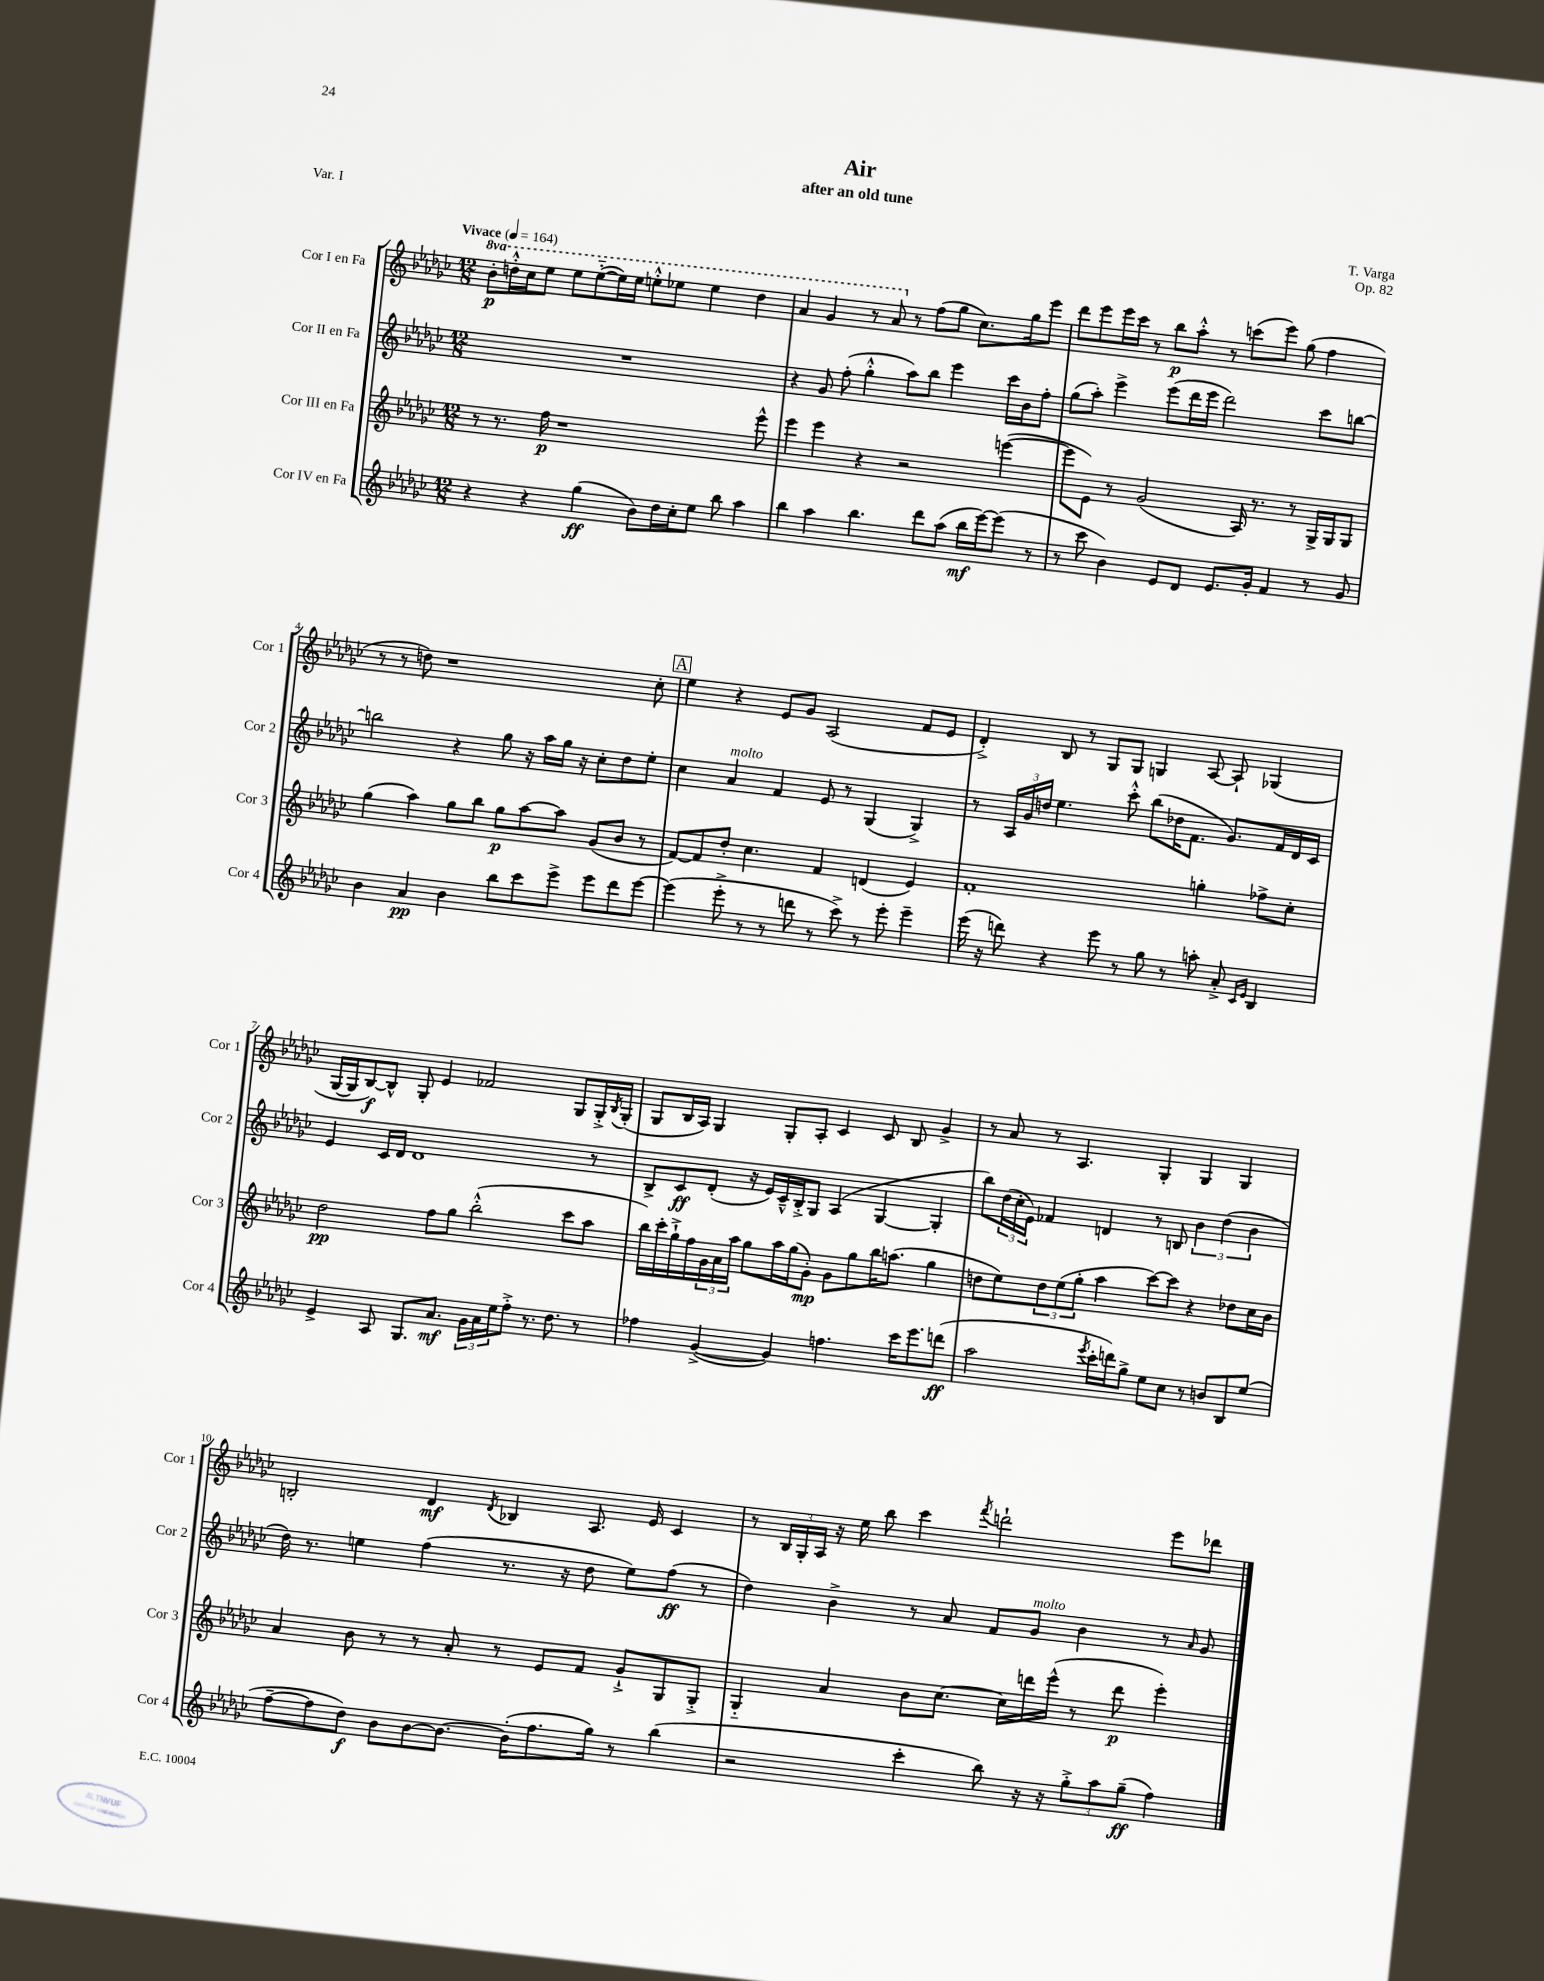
\header { title = "Air" composer = "T. Varga" subtitle = "after an old tune" opus = "Op. 82" piece = "Var. I" }
<<
\new StaffGroup <<
\new Staff = "s0" \with { instrumentName = "Cor I en Fa" shortInstrumentName = "Cor 1" } {
    \clef treble \key ges \major \numericTimeSignature \time 12/8 \set Staff.ottavationMarkups = #ottavation-simple-ordinals \tempo "Vivace" 4 = 164
    \ottava #1 bes''8-.\p d'''16-.-^ ces'''16 ees'''8 ees'''8 ees'''8~-_( ees'''16) ees'''16 e'''8-.-^ ees'''8 ees'''4 d'''4 |
    aes''4 ges''4 r8 aes''8 \ottava #0 r8 f''8( ges''8 ces''8.) ges''16 ees'''8 |
    des'''8 ees'''8 ees'''16 ces'''16 r8 bes''8\p aes''8-.-^ r8 c'''8( ees'''8) ges''8( f''4 |
    r8 r8 d''8) r1 ces''8-. |
    \mark \markup { \box "A" } ees''4 r4 ees'8 ges'8 aes2( f'8 ees'8 |
    des'4-.->) bes8 r8 ges8 ges8 g4 aes8~ aes8-! ges4( |
    ges16~ ges16 bes8~\f) bes8-^ ges8-. ees'4 fes'2 ges8 ges16-.-> \acciaccatura { bes8 } ges16-.( |
    ges8 bes16 aes16) ges4 ges8-. aes8-. ces'4 ces'8 bes8 ges'4-> |
    r8 aes'8 r8 aes4. ges4-. ges4 ges4 |
    b2-. des'4\mf \acciaccatura { des'8 } bes4 aes8. ees'16 ces'4 |
    r8 \tuplet 3/2 { bes16 ges16-. aes16 } r16 ees''16 bes''8 ces'''4 \acciaccatura { f'''8 } d'''2-! ees'''8 des'''8 \bar "|." |
}
\new Staff = "s1" \with { instrumentName = "Cor II en Fa" shortInstrumentName = "Cor 2" } {
    \clef treble \key ges \major \numericTimeSignature \time 12/8
    R1. |
    r4 ges'8 f''8-.( ges''4-.-^ aes''8) bes''8 ees'''4 ces'''16 bes'16 f''8-. |
    ges''8( aes''8-.) ees'''4-> ees'''8( des'''16 ees'''16 des'''2) ces'''8 b''8~ |
    b''2 r4 ges''8 r16 aes''16 ges''16 r16 ces''8-. des''8 ees''8-. |
    \mark \markup { \box "A" } ces''4 aes'4^\markup { \italic "molto" } f'4 ees'8 r8 ges4( ges4->) |
    r8 \tuplet 3/2 { aes16 ges'16 d''16 } ees''4. ces'''8-.-^ bes''8( des''16 f'8. ges'8.) f'16 des'16 ces'16 |
    ees'4 ces'16 des'16 des'1 r8 |
    bes8-> ces'8\ff des'8-.( r16 ees'16) ces'16---^ bes16-.-> ges8 aes4( ges4~ ges4-. |
    bes''8) \tuplet 3/2 { des''16( ces''16-. ees'16) } fes'4 d'4 r8 b8 \tuplet 3/2 { bes'4 des''4( bes'4 } |
    des''16) r8. e''4 f''4( r8. r16 des''8 e''8) f''8\ff( r8 |
    des''4) bes'4-> r8 aes'8 f'8 ges'8^\markup { \italic "molto" } bes'4 r8 \grace { aes'16 } ges'8 \bar "|." |
}
\new Staff = "s2" \with { instrumentName = "Cor III en Fa" shortInstrumentName = "Cor 3" } {
    \clef treble \key ges \major \numericTimeSignature \time 12/8
    r8 r8. f''16\p r1 ees'''8-^ |
    ees'''4 ees'''4 r4 r2 e'''4~( |
    e'''8 ees'8) r8 ges'2( aes16) r8. r8 ges16-> ges16 ges8 |
    ges''4( aes''4) ges''8 bes''8 ges''8\p aes''8~ aes''8 ges'8( bes'8 r8 |
    \mark \markup { \box "A" } f'8~) f'8 des''8-. ces''4. f'4 d'4( ees'4) |
    f'1-. g''4-. fes''8-> ces''8-. |
    des''2\pp f''8 ges''8 bes''2-.-^( ces'''8 aes''8 |
    bes''16) ces'''16-. ges''16-!-> f''16 \tuplet 3/2 { ges'16 aes'16 aes''16 } ges''8 aes''16 ges''16( ges'8-.\mp) ges'8 ges''8 bes''16 a''8.( ges''4 |
    d''8 ees''8) \tuplet 3/2 { d''8 ees''8( ges''8-. } aes''4 ces'''8~) ces'''8 r4 des''8 ces''16 bes'16 |
    aes'4 bes'8 r8 r8 aes'8-. r8 ees'8 f'8 ges'8-!-> ges8 ges8-.-> |
    ges4-_ aes'4 bes'8 ces''8.~ ces''16 d'''16 ees'''16-^( r8 d'''8\p ees'''4-.) \bar "|." |
}
\new Staff = "s3" \with { instrumentName = "Cor IV en Fa" shortInstrumentName = "Cor 4" } {
    \clef treble \key ges \major \numericTimeSignature \time 12/8
    r4 r4 ges''4\ff( bes'8) des''16 ces''16-. ees''8 bes''8 aes''4 |
    bes''4 aes''4 bes''4. des'''8 aes''8( bes''16\mf ees'''16~) ees'''8( r8 |
    r8 ces'''8 bes'4) ees'8 des'8 ees'8. ges'16-. f'4 r8 ges'8 |
    bes'4 aes'4\pp bes'4 bes''8 ces'''8 ees'''8-> ees'''8 des'''8 ees'''8~ |
    \mark \markup { \box "A" } ees'''4( ees'''8-.-> r8 r8 d'''8 r8 ces'''8->) r8 ees'''8-. ees'''4-- |
    ees'''16( r16 d'''8) r4 ees'''8 r8 ges''8 r8 a''8-. aes'8-.-> \grace { ces'16 ees'16 } bes4 |
    ees'4-> aes8 ges8. aes'8.\mf \tuplet 3/2 { ges'16 aes'16 ees''16 } f''8-.-> r8. des''8. r8 |
    fes''4 ges'4~->( ges'4) f''4. ces'''16 ees'''8. d'''8\ff( |
    aes''2 \acciaccatura { ees'''8 } ces'''16-. d'''16) ges''8-> ees''8 ces''8 r8 b'8 bes8 ees''8( |
    f''8~-- f''8 des''8\f) bes'8 bes'8~ bes'8.~ bes'16-.( f''8. ges''16) r8 bes''4( |
    r2 ces'''4-. bes''8) r16 r16 \tuplet 3/2 { ges''8-.-> aes''8 ges''8--\ff( } f''4) \bar "|." |
}
>>
>>
